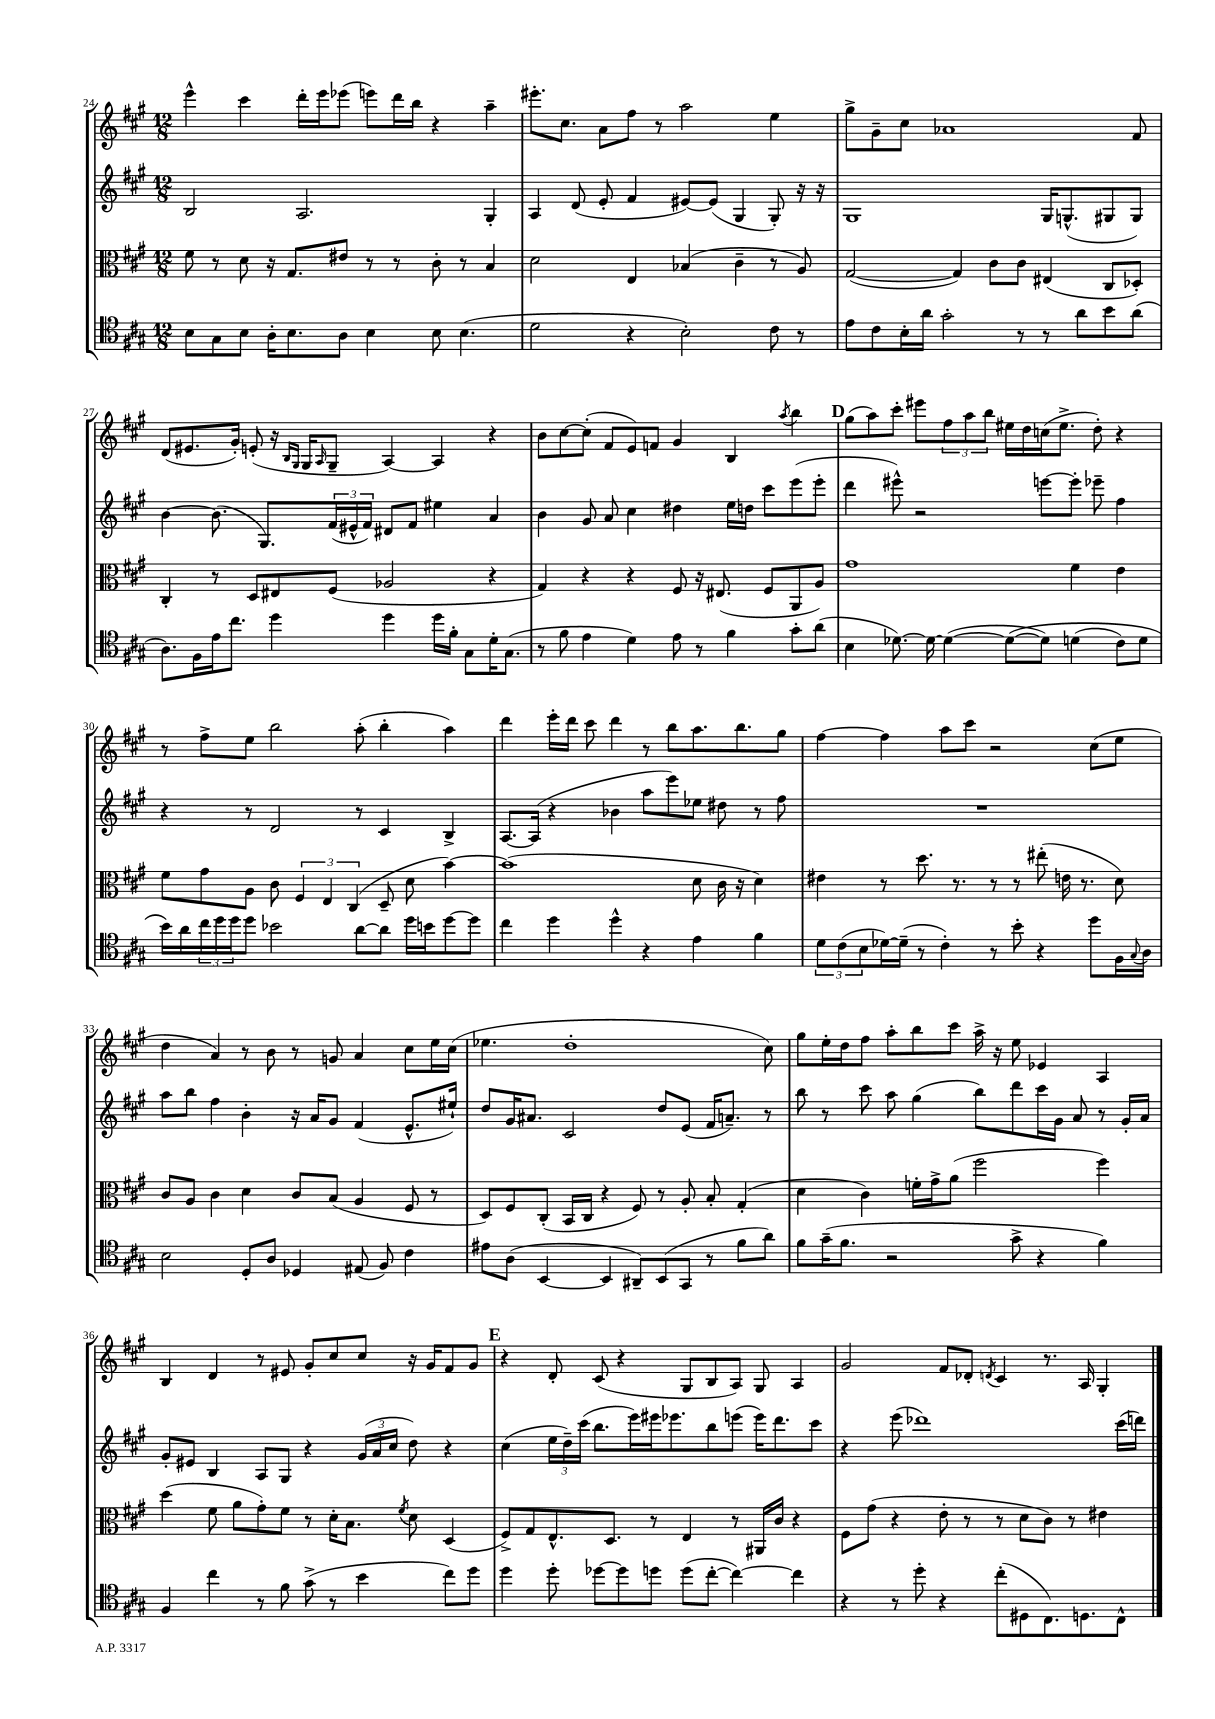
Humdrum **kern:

**kern	**kern	**kern	**kern
*staff4	*staff3	*staff2	*staff1
*clefC4	*clefC3	*clefG2	*clefG2
*k[f#c#g#]	*k[f#c#g#]	*k[f#c#g#]	*k[f#c#g#]
*M12/8	*M12/8	*M12/8	*M12/8
8B	8f#	2B	4eee^^
8G#	8r	.	.
8B	8d	.	4ccc#
16A'	16r	.	.
8.B	8.G#	.	.
.	.	2.A	16ddd'
.	.	.	16eee
8A	8e#	.	(8eee-
4B	8r	.	8eee)
.	8r	.	16ddd
.	.	.	16bb
8B	8c#'	.	4r
(4.B	8r	.	.
.	4B	4G#'	4aa~
=	=	=	=
2d	2d	4A	8.eee#'
.	.	.	8.cc#
.	.	(8d	.
.	.	8e'	8a
4r	4E	4f#	8ff#
.	.	.	8r
2B')	(4B-	[8e#)	2aa
.	.	(8e#]	.
.	4c#~	4G#	.
8c#	8r	8G#')	4ee
8r	8A)	16r	.
.	.	16r	.
=	=	=	=
8e	([2G#	1G#	8gg#^
8c#	.	.	8g#~
16B'	.	.	8cc#
16a	.	.	.
2g#'	.	.	1a-
.	4G#])	.	.
.	8c#	.	.
8r	8c#	.	.
8r	(4E#	16G#	.
.	.	(8.G^^	.
8a	.	.	.
8b	8C#	8G#	.
(8a	8D-')	8G#)	8f#
=	=	=	=
8.A)	4C#'	[4b	(8d
.	.	.	8.e#
16F#	.	.	.
16e	8r	(8.b]	.
8.cc#	.	.	16g#')
.	8D	.	(8e'
.	.	8.G#)	.
4dd	8E#	.	16r
.	.	.	16qqB
.	.	.	16qqG#
.	.	.	16G#
.	.	.	16qqA
.	(8F#	(24f#	8G#~
.	.	24e#^^	.
.	.	24f#)	.
4dd	2A-	8d#	[4A)
.	.	8f#	.
16dd	.	4ee#	4A]
16f#'	.	.	.
8G#	.	.	.
16d'	4r	4a	4r
(8.G#	.	.	.
=	=	=	=
8r	4G#)	4b	8b
8f#	.	.	[8cc#
4e	4r	8g#	(8cc#']
.	.	8a	8f#
4d)	4r	4cc#	8e)
.	.	.	8f
8e	8F#	4dd#	4g#
8r	16r	.	.
.	(8.E#	.	.
4f#	.	16ee	4B
.	.	16dd	.
.	8F#	8ccc#	.
.	.	.	8qaa
8g#'	8AA	(8eee	4bb
(8a	8A)	8eee'	.
=	=	=	=
4B	1g#	4ddd	(8gg#
.	.	.	8aa)
[8.d-)	.	8eee#^^)	8ccc#'
.	.	2r	8eee#
16d-_	.	.	.
(4d-_	.	.	12ff#
.	.	.	12aa
.	.	.	12bb
&(8d-_	.	.	16ee#
.	.	.	16dd
8d-])	.	[8eee	(16cc
.	.	.	8.ee#^
(4d	4f#	8eee']	.
.	.	8eee-~	8dd')
8c#)	4e	4ff#	4r
8d	.	.	.
=	=	=	=
16b&)	8f#	4r	8r
16a	.	.	.
24cc#	8g#	.	8ff#^
24dd	.	.	.
24dd	.	.	.
8dd	8A	8r	8ee
2b-	8c#	2d	2bb
.	6F#	.	.
.	6E	.	.
.	(6C#	.	.
[8a	.	8r	(8aa'
8a]	8D~	4c#	4bb'
16dd	8d	.	.
16b	.	.	.
[8dd	[4b)	4B^	4aa)
8dd]	.	.	.
=	=	=	=
4cc#	(1b]	[8.A	4ddd
.	.	(16A]	.
4dd	.	4r	16eee'
.	.	.	16ddd
.	.	.	8ccc#
4dd^^	.	4b-	4ddd
4r	.	8aa	8r
.	.	8eee)	8bb
4e	8d	8ee-	8.aa
.	16c#	8dd#	.
.	16r	.	8.bb
4f#	4d)	8r	.
.	.	8ff#	8gg#
=	=	=	=
12d	4e#	1.r	[4ff#
(12c#	.	.	.
12B	.	.	.
[16d-)	8r	.	4ff#]
(16d-~]	.	.	.
8r	8.dd	.	.
4c#')	.	.	8aa
.	8.r	.	.
.	.	.	8ccc#
8r	8r	.	2r
8b'	8r	.	.
4r	(8ee#'	.	.
.	16e	.	.
.	8.r	.	.
8dd	.	.	(8cc#
16F#	8d)	.	8ee
8qqG#	.	.	.
16A	.	.	.
=	=	=	=
2B	8c#	8aa	4dd
.	8A	8bb	.
.	4c#	4ff#	4a)
8D'	4d	4b'	8r
8A	.	.	8b
4D-	8c#	16r	8r
.	.	16a	.
.	(8B	8g#	8g
(8E#	4A	(4f#	4a
8F#)	.	.	.
4c#	8F#	8.e^^	8cc#
.	8r	.	16ee
.	.	16ee#`)	(16cc#
=	=	=	=
8e#	8D)	8dd	4.ee-
(8A	8F#	16g#	.
.	.	8.a#	.
[4BB	(8C#'	.	.
.	16BB	2c#	1dd'
.	16C#	.	.
4BB]	4r	.	.
8AA#~)	8F#)	.	.
(8BB	8r	8dd	.
8GG#	8A'	(8e	.
8r	8B'	16f#	.
.	.	8.a~)	.
8f#	(4G#'	.	.
8a)	.	8r	8cc#)
=	=	=	=
8f#	4d	8bb	8gg#
(16g#~	.	8r	16ee'
8.f#	.	.	16dd
.	4c#)	8ccc#	8ff#
2r	.	8aa	8aa'
.	16f'	(4gg#	8bb
.	16g#^	.	.
.	(8a	.	8ccc#
.	2ff#	8bb)	16aa^
.	.	.	16r
8g#^	.	8ddd	8ee
4r	.	16ccc#	4e-
.	.	16g#	.
.	.	8a	.
4f#)	4ff#)	8r	4A
.	.	16g#'	.
.	.	16a	.
=	=	=	=
4F#	(4dd	8g#'	4B
.	.	8e#	.
4cc#	8f#	4B	4d
.	8a	.	.
8r	8g#')	8A	8r
8f#	8f#	8G#	8e#
(8g#^	8r	4r	8g#'
8r	16d'	.	8cc#
.	8.B	.	.
4b	.	(24g#	8cc#
.	.	24a	.
.	.	24cc#	.
.	8qf#	.	.
.	8d	8dd)	16r
.	.	.	16g#
8cc#)	(4D	4r	8f#
8dd	.	.	8g#
=	=	=	=
4dd	8F#^)	(4cc#	4r
.	8G#	.	.
8dd'	8.E^^	24ee	8d'
.	.	24dd~)	.
.	.	(24ccc#	.
[8dd-	.	8.bb	(8c#
.	8.D	.	.
8dd-]	.	.	4r
.	.	16eee)	.
8dd	8r	16eee#	.
.	.	8.eee-	.
(8dd	4E	.	8G#
[8cc#'	.	8bb	8B
4cc#_)	8r	(8eee	8A)
.	16AA#	16eee)	8G#
.	16c#	8.ddd	.
4cc#]	4r	.	4A
.	.	8ccc#	.
=	=	=	=
4r	8F#	4r	2g#
.	(8g#	.	.
8r	4r	(8eee	.
8dd'	.	1ddd-)	.
4r	8e'	.	8f#
.	8r	.	8d-'
.	.	.	8qd
(8cc#'	8r	.	4c#
8D#	8d	.	.
8.C#)	8c#)	.	8.r
.	8r	.	.
8.D	.	.	16A
.	4e#	.	4G#'
8C#^^	.	(16ccc#	.
.	.	16ddd)	.
==	==	==	==
*-	*-	*-	*-
